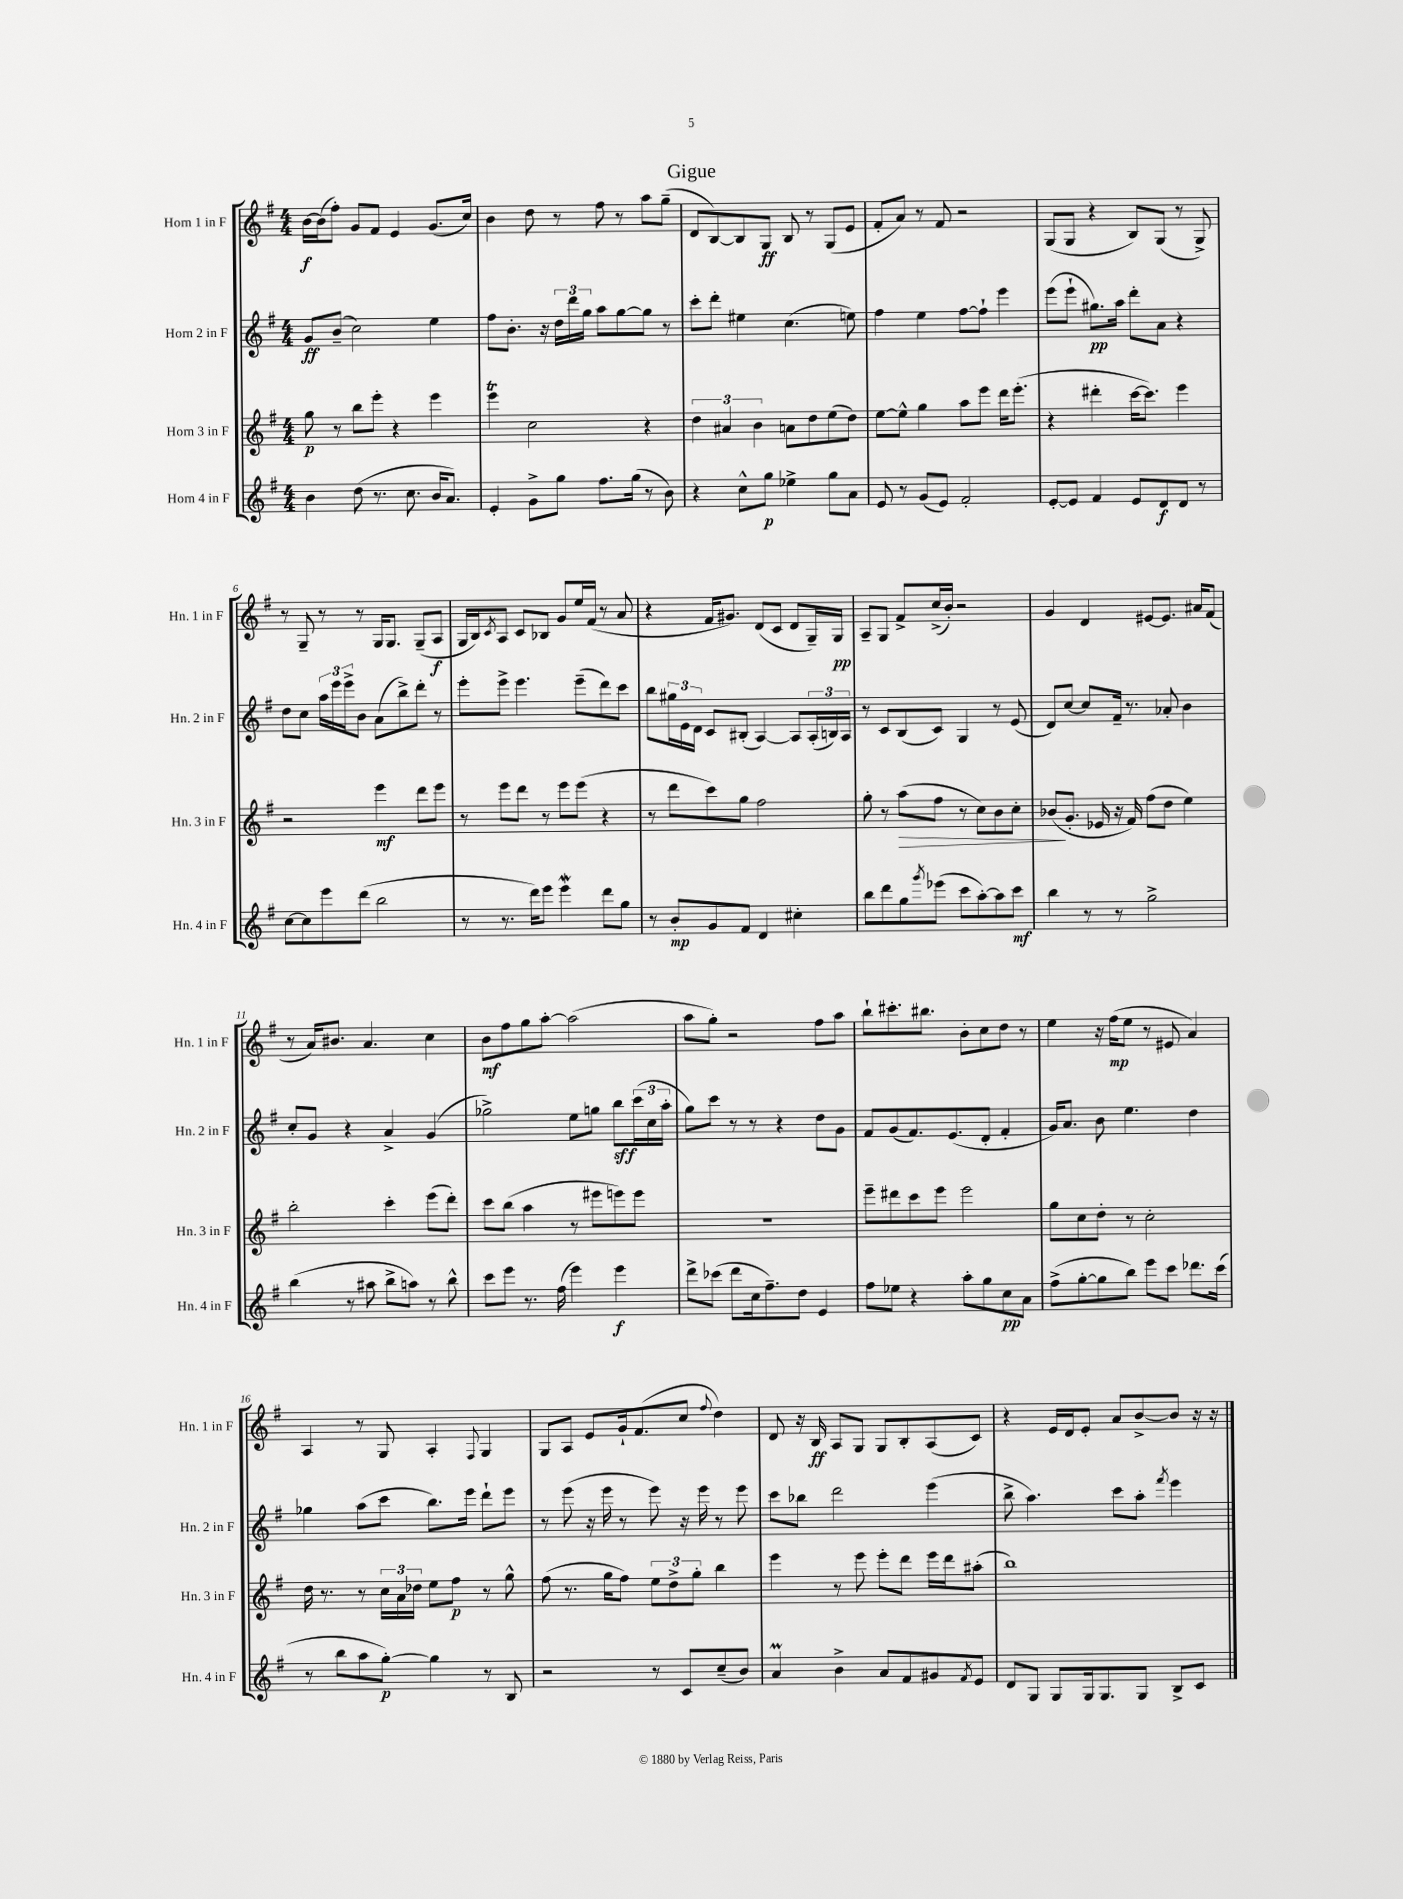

**kern	**dynam	**kern	**dynam	**kern	**dynam	**kern	**dynam
*part4	*part4	*part3	*part3	*part2	*part2	*part1	*part1
*staff4	*staff4	*staff3	*staff3	*staff2	*staff2	*staff1	*staff1
*I"Horn 4 in F	*	*I"Horn 3 in F	*	*I"Horn 2 in F	*	*I"Horn 1 in F	*
*I'Hn. 4 in F	*	*I'Hn. 3 in F	*	*I'Hn. 2 in F	*	*I'Hn. 1 in F	*
*clefG2	*	*clefG2	*	*clefG2	*	*clefG2	*
*k[f#]	*	*k[f#]	*	*k[f#]	*	*k[f#]	*
*M4/4	*	*M4/4	*	*M4/4	*	*M4/4	*
=1	=1	=1	=1	=1	=1	=1	=1
4b\	.	8gg\	p	8g/L	ff	[16b\LL	f
.	.	.	.	.	.	(16b\J]	.
.	.	8r	.	(8b~/J	.	8ff#'\J)	.
(8dd\	.	8bb\L	.	2cc\)	.	8g/L	.
8.r	.	8eee'\J	.	.	.	8f#/J	.
.	.	4r	.	.	.	4e/	.
8.cc\	.	.	.	.	.	.	.
16b/KL	.	4eee\	.	4ee\	.	(8.g/L	.
8.a/J)	.	.	.	.	.	.	.
.	.	.	.	.	.	16cc/Jk)	.
=2	=2	=2	=2	=2	=2	=2	=2
4e'/	.	4eeeT\	.	8ff#\L	.	4b\	.
.	.	.	.	8.b'\J	.	.	.
8g^\L	.	2cc\	.	.	.	8dd\	.
.	.	.	.	16r	.	.	.
8gg\J	.	.	.	24dd\LL	.	8r	.
.	.	.	.	24ddd\	.	.	.
.	.	.	.	24gg\JJ	.	.	.
8.ff#\L	.	.	.	8aa\L	.	8ff#\	.
.	.	.	.	[8gg\	.	8r	.
(16gg\Jk	.	.	.	.	.	.	.
8r	.	4r	.	8gg\J]	.	8aa\L	.
8b\)	.	.	.	8r	.	(8gg~\J	.
=3	=3	=3	=3	=3	=3	=3	=3
4r	.	6dd\	.	8ccc'\L	.	8d/L	.
.	.	.	.	8ddd'\J	.	[8B/)	.
.	.	6a#X/	.	.	.	.	.
8cc^^\L	.	.	.	4ee#X\	.	8B/]	.
.	.	6b\	.	.	.	.	.
8gg\J	p	.	.	.	.	8G/J	ff
4ee-X^\	.	8an\L	.	(4.cc\	.	8B/	.
.	.	8dd\	.	.	.	8r	.
8gg\L	.	(8ee\	.	.	.	(8G/L	.
8a\J	.	8dd\J)	.	8een\)	.	8e/J	.
=4	=4	=4	=4	=4	=4	=4	=4
8e/	.	[8ee\L	.	4ff#\	.	8f#'/L	.
8r	.	8ee^^\J]	.	.	.	8a/J)	.
(8g/L	.	4gg\	.	4ee\	.	8r	.
8e/J)	.	.	.	.	.	8f#/	.
2f#'/	.	8aa\L	.	[8ff#\L	.	2r	.
.	.	8eee\J	.	8ff#`\J]	.	.	.
.	.	16ddd\KL	.	4eee\	.	.	.
.	.	(8.eee'\J	.	.	.	.	.
=5	=5	=5	=5	=5	=5	=5	=5
[8e'/L	.	4r	.	(8eee\L	.	(8G/L	.
8e/J]	.	.	.	8eee`\J	.	8G/J	.
4f#/	.	4ddd#X'\	.	8.gg#X\L)	pp	4r	.
.	.	.	.	16aa\Jk	.	.	.
8e/L	.	[16ccc\KL	.	8ddd'\L	.	8B/L)	.
.	.	8.ccc\J])	.	.	.	.	.
8d/	f	.	.	8a\J	.	(8G/J	.
8d/J	.	4eee\	.	4r	.	8r	.
8r	.	.	.	.	.	8G^/)	.
!!LO:LB:g=z
=6	=6	=6	=6	=6	=6	=6	=6
[8cc\L	.	2r	.	8dd\L	.	8r	.
8cc\]	.	.	.	8cc\J	.	8G~/	.
8eee\	.	.	.	24aa\LL	.	8r	.
.	.	.	.	24eee\	.	.	.
.	.	.	.	24eee^\J	.	.	.
(8ddd\J	.	.	.	8b\J	.	8r	.
2bb\	.	4eee\	mf	(8a\L	.	16G/KL	.
.	.	.	.	.	.	8.G/J	.
.	.	.	.	8bb^\)	.	.	.
.	.	8ddd\L	.	8ddd'\J	.	(8G~/L	.
.	.	8eee\J	.	8r	.	8A/J	f
=7	=7	=7	=7	=7	=7	=7	=7
8r	.	8r	.	8eee'\L	.	16G/LL	.
.	.	.	.	.	.	16B/J)	.
.	.	.	.	.	.	8qc/	.
8.r	.	8eee\L	.	8eee^\J	.	8A/J	.
.	.	8ddd\J	.	4.eee\	.	8c/L	.
16ddd\KL)	.	.	.	.	.	.	.
8eee\J	.	8r	.	.	.	8B-X/J	.
4eeeW\	.	8eee\L	.	.	.	8g/L	.
.	.	(8eee\J	.	(8eee~\L	.	16ee/L	.
.	.	.	.	.	.	(16f#/JJ	.
8ddd\L	.	4r	.	8ddd\)	.	8r	.
8gg\J	.	.	.	8ccc\J	.	8a/	.
=8	=8	=8	=8	=8	=8	=8	=8
8r	.	8r	.	8bb\L	.	4r	.
8b'/L	mp	8ddd\L	.	24gg#X\L	.	.	.
.	.	.	.	24e\	.	.	.
.	.	.	.	24d\JJ	.	.	.
8g/	.	8ccc\)	.	8c/L	.	16f#/KL	.
.	.	.	.	.	.	8.g#X/J)	.
8f#/J	.	8gg\J	.	(8B#X'/J	.	.	.
4d/	.	2ff#\	.	[4A/)	.	(8d/L	.
.	.	.	.	.	.	8c/J	.
4cc#X'\	.	.	.	8A/L]	.	8d/L	.
.	.	.	.	(24A'/L	.	16G~/L)	.
.	.	.	.	24Bn/)	.	.	.
.	.	.	.	.	.	16G/JJ	pp
.	.	.	.	24A/JJ	.	.	.
=9	=9	=9	=9	=9	=9	=9	=9
8bb\L	.	8gg'\	.	8r	.	8A~/L	.
8ddd\	.	8r	.	8c/L	.	8G/J	.
!	!	!	!LO:HP:b	!	!	!	!
8gg\	.	(8aa\L	>	(8B/	.	8f#^/L	.
8qggg/	.	.	.	.	.	.	.
(8eee-X\J	.	8ff#\J	.	8c/J)	.	(16cc^/L	.
.	.	.	.	.	.	16b'/JJ)	.
8ccc\L	.	8r	.	4G/	.	2r	.
[8aa'\)	.	8cc\L)	.	.	.	.	.
8aa\]	.	8b\	.	8r	.	.	.
8ccc\J	mf	8cc'\J	.	(8e/	.	.	.
=10	=10	=10	=10	=10	=10	=10	=10
4bb\	.	(8b-X/L	.	8d/L)	.	4g/	.
.	.	8.g'/J	]	[8cc/J	.	.	.
8r	.	.	.	8cc/L]	.	4d/	.
.	.	16e-X/	.	.	.	.	.
8r	.	16r	.	16f#~/Jk	.	.	.
.	.	16f#/)	.	8.r	.	.	.
2gg^\	.	(8ff#\L	.	.	.	[8e#X/L	.
.	.	8dd\J	.	8a-X'/	.	8.e#/J]	.
.	.	4ee\)	.	4b\	.	.	.
.	.	.	.	.	.	16a#X/KL	.
.	.	.	.	.	.	(8f#/J	.
!!LO:LB:g=z
=11	=11	=11	=11	=11	=11	=11	=11
(4bb\	.	2bb'\	.	8cc'/L	.	8r	.
.	.	.	.	8g/J	.	16a/KL)	.
.	.	.	.	.	.	8.b#X/J	.
8r	.	.	.	4r	.	.	.
8aa#X\	.	.	.	.	.	4.a/	.
8bb^\L	.	4ccc'\	.	4a^/	.	.	.
8aan\J)	.	.	.	.	.	.	.
8r	.	(8eee\L	.	(4g/	.	4cc\	.
8bb^^\	.	8ddd'\J)	.	.	.	.	.
=12	=12	=12	=12	=12	=12	=12	=12
8ccc\L	.	8ccc\L	.	2gg-X^\)	.	8b\L	mf
8eee\J	.	(8bb\J	.	.	.	8ff#\	.
8.r	.	4aa\	.	.	.	8gg\	.
.	.	.	.	.	.	[8aa'\J	.
(16ff#\	.	.	.	.	.	.	.
4eee\)	.	8r	.	8ee\L	.	(2aa\]	.
.	.	8eee#X\L	.	8ggn\J	.	.	.
4eee\	f	8eeen\)	.	8bb\L	sff	.	.
.	.	8eee\J	.	(24ccc\L	.	.	.
.	.	.	.	24cc\	.	.	.
.	.	.	.	24aa'\JJ	.	.	.
=13	=13	=13	=13	=13	=13	=13	=13
8ddd^\L	.	1r	.	8gg\L)	.	8aa\L	.
(8ccc-X\J	.	.	.	8ccc\J	.	8gg'\J)	.
8ddd\L	.	.	.	8r	.	2r	.
16cc\k	.	.	.	8r	.	.	.
8.ff#~\)	.	.	.	.	.	.	.
.	.	.	.	4r	.	.	.
8dd\J	.	.	.	.	.	.	.
4e/	.	.	.	8dd\L	.	8ff#\L	.
.	.	.	.	8g\J	.	8aa\J	.
=14	=14	=14	=14	=14	=14	=14	=14
8ff#\L	.	8eee~\L	.	8f#/L	.	8bb`\L	.
8ee-X\J	.	8ddd#X\	.	(8g/	.	8.ccc#X'\	.
4r	.	8ccc\	.	8.f#/)	.	.	.
.	.	.	.	.	.	8.bb#X\J	.
.	.	8eee\J	.	.	.	.	.
.	.	.	.	(8.e/	.	.	.
8aa'\L	.	2eee\	.	.	.	8b'\L	.
8gg\	.	.	.	8d'/J	.	8cc\	.
8cc\	pp	.	.	4f#'/	.	8dd\J	.
8a\J	.	.	.	.	.	8r	.
=15	=15	=15	=15	=15	=15	=15	=15
(8ff#^\L	.	8gg\L	.	16g/KL)	.	4ee\	.
.	.	.	.	8.a/J	.	.	.
[8gg'\	.	8cc\	.	.	.	.	.
8gg\]	.	8dd'\J	.	8b\	.	16r	.
.	.	.	.	.	.	(16ff#\KL	mp
8bb\J)	.	8r	.	4.ee\	.	8ee\J	.
8eee\L	.	2cc'\	.	.	.	8r	.
8ccc\J	.	.	.	.	.	8e#X/	.
8.ddd-X\L	.	.	.	4dd\	.	4a/)	.
(16ccc\Jk	.	.	.	.	.	.	.
!!LO:LB:g=z
=16	=16	=16	=16	=16	=16	=16	=16
8r	.	16dd\	.	4gg-X\	.	4A/	.
.	.	8.r	.	.	.	.	.
8bb\L	.	.	.	.	.	.	.
8aa\	.	8r	.	(8aa\L	.	8r	.
[8gg'\J)	p	24cc\LL	.	8ccc\J	.	8G/	.
.	.	24a\	.	.	.	.	.
.	.	24dd-X\JJ	.	.	.	.	.
4gg\]	.	8ee\L	.	8.bb\L)	.	4A'/	.
.	.	8ff#\J	p	.	.	.	.
.	.	.	.	16eee\Jk	.	.	.
.	.	.	.	.	.	8qqF#/	.
8r	.	8r	.	8ddd`\L	.	4G/	.
8B/	.	8gg^^\	.	8eee\J	.	.	.
=17	=17	=17	=17	=17	=17	=17	=17
2r	.	(8ff#\	.	8r	.	8G/L	.
.	.	8.r	.	(8eee\	.	8A/J	.
.	.	.	.	16r	.	8e/L	.
.	.	16gg\KL	.	16eee\	.	.	.
.	.	8ff#\J)	.	8r	.	16g`/k	.
.	.	.	.	.	.	(8.f#/	.
8r	.	12ee\L	.	8eee\)	.	.	.
.	.	12dd^\	.	.	.	.	.
8c/L	.	.	.	16r	.	8cc/J	.
.	.	12gg'\J	.	.	.	.	.
.	.	.	.	16eee\	.	.	.
.	.	.	.	.	.	8qqff#/	.
(8cc~/	.	4bb\	.	8r	.	4dd\)	.
8b/J)	.	.	.	8eee\	.	.	.
=18	=18	=18	=18	=18	=18	=18	=18
4aM/	.	4eee\	.	8ccc\L	.	8d/	.
.	.	.	.	8bb-X\J	.	16r	.
.	.	.	.	.	.	16B/	ff
4b^\	.	8r	.	2ddd\	.	8A/L	.
.	.	8eee\	.	.	.	8G/J	.
8a/L	.	8eee'\L	.	.	.	8G/L	.
8f#/	.	8ddd\J	.	.	.	8B'/	.
8g#X/	.	16eee\LL	.	(4eee\	.	(8A/	.
.	.	16ddd\J	.	.	.	.	.
8qf#/	.	.	.	.	.	.	.
8e/J	.	(8aa#X'\J	.	.	.	8c/J)	.
=19	=19	=19	=19	=19	=19	=19	=19
8d/L	.	1bb)	.	8bb^\	.	4r	.
8G/J	.	.	.	4.aa\)	.	.	.
8G/L	.	.	.	.	.	16e/LL	.
.	.	.	.	.	.	16d/J	.
16G/k	.	.	.	.	.	8e'/J	.
8.G/	.	.	.	.	.	.	.
.	.	.	.	8ccc\L	.	8a/L	.
8G/J	.	.	.	8aa'\J	.	[8b^/	.
.	.	.	.	8qfff#/	.	.	.
8B^/L	.	.	.	4eee\	.	8b/J]	.
8c/J	.	.	.	.	.	16r	.
.	.	.	.	.	.	16r	.
==	==	==	==	==	==	==	==
*-	*-	*-	*-	*-	*-	*-	*-
